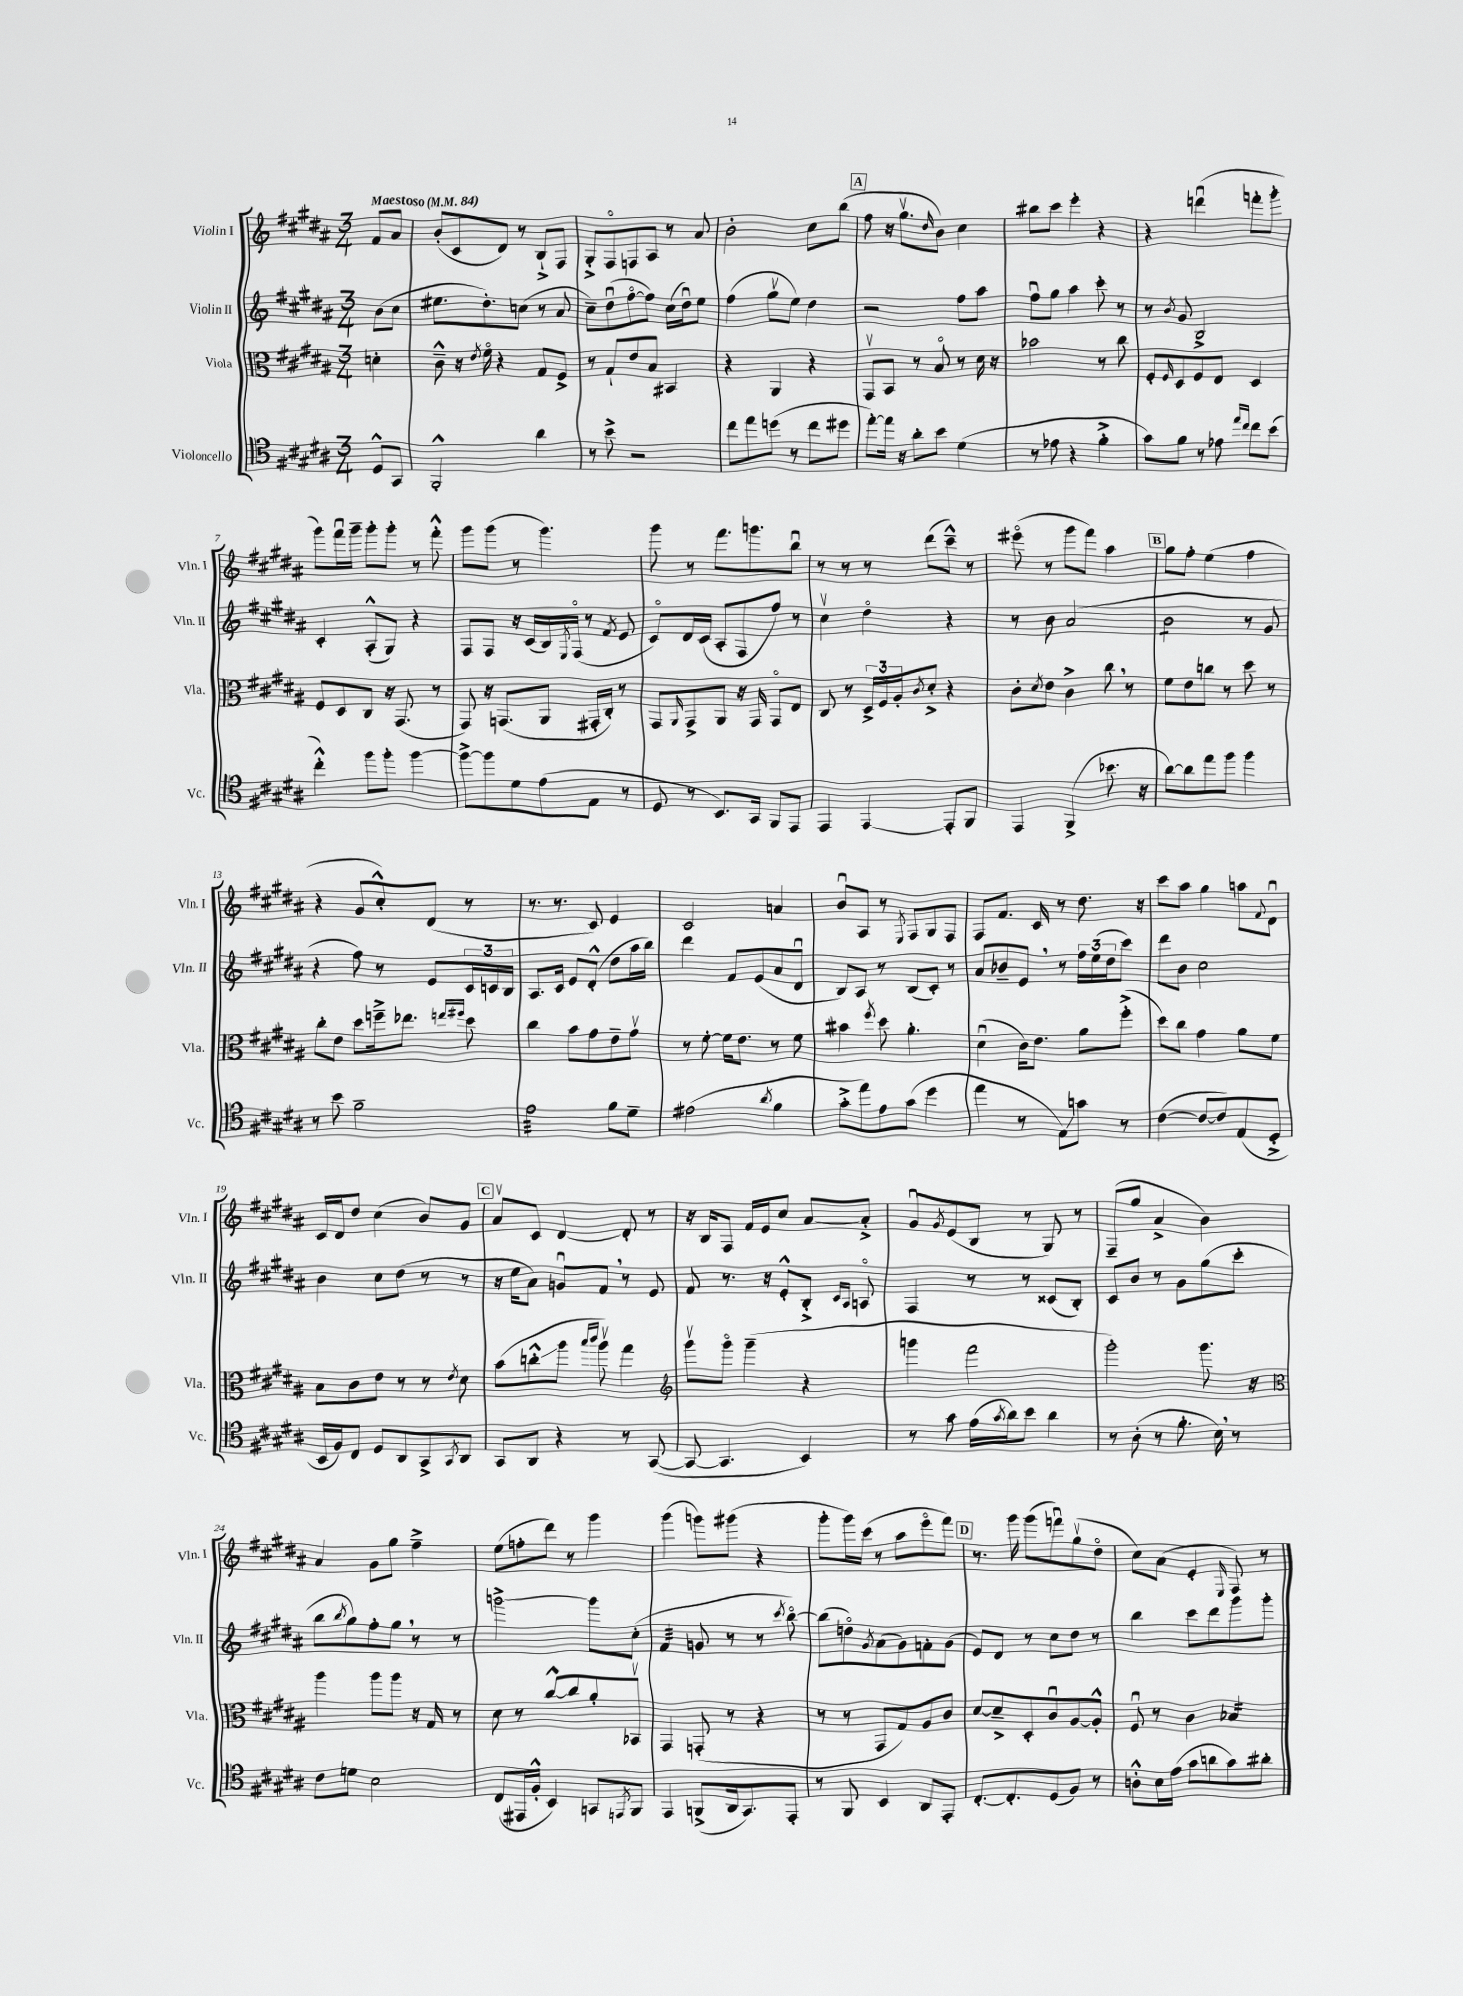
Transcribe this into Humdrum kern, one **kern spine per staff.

**kern	**kern	**kern	**kern
*staff4	*staff3	*staff2	*staff1
*clefC4	*clefC3	*clefG2	*clefG2
*k[f#c#g#d#a#]	*k[f#c#g#d#a#]	*k[f#c#g#d#a#]	*k[f#c#g#d#a#]
*M3/4	*M3/4	*M3/4	*M3/4
*MM84	*MM84	*MM84	*MM84
8D#^^	4d'	(8b	8f#
8GG#	.	8cc#	8a#
=	=	=	=
2FF#'^^	8c#~^^	8.ee#	(8b'
.	16r	.	8c#
.	8qe	.	.
.	16f#o	8.dd#')	.
.	4r	.	8d#)
.	.	(8cc	8r
4a#	8G#	8r	8B`^
.	8F#^	8a#	8F#
=	=	=	=
8r	8r	8cc#~)	8G#'^
8b^	8G#`	(8dd#u	8F#o
2r	8e	[8ff#o	8F
.	8B	8ff#])	8A#
.	4BB#	(16cc#	8r
.	.	16dd#u)	.
.	.	8ee	8a#
=	=	=	=
8cc#	4r	(4ff#	2b'
8ee	.	.	.
(8dd	4AA#	8gg#v	.
8r	.	8ee)	.
8cc#	4r	4dd#	8cc#
8dd#	.	.	(8bb
=	=	=	=
[8ee')	8GG#v	2r	8ff#
16ee]	8BB	.	16r
16r	.	.	8.gg#v
8a#'	8r	.	.
.	.	.	16qqdd#
8b	8Bo	.	8b)
(4d#	8r	8ff#	4cc#
.	16d#	8aa#	.
.	16r	.	.
=	=	=	=
8r	2b-	8ff#u	8bb#
8e-	.	8gg#	8ccc#
4r	.	4aa#	4eee'
4f#'^	8r	8ccc#'	4r
.	8cc#	8r	.
=	=	=	=
8g#)	8F#'	8r	4r
.	16qqF#	8qb	.
8f#	8D#	8g#	.
8r	8F#	2B^	(4dddu
8e-	8E	.	.
16qqee	.	.	.
16qqcc#	.	.	.
8cc#	4D#	.	8fff'
(8b	.	.	8ggg#'
=	=	=	=
4cc#'^^)	8F#	4c#'	8ggg#)
.	8D#	.	16fff#u
.	.	.	16ggg#~
8ff#	8C#	(8A#'^^	8ggg#'
8ff#'	16r	8G#)	8ggg#'
.	(8.GG#	.	.
[4ff#	.	4r	8r
.	8r	.	8fff#'^^
=	=	=	=
8ff#^_	8GG#)	8F#	8ggg#
8ff#]	16r	8F#	(8ggg#
.	(8.GG	.	.
8d#	.	16r	8r
.	.	(16c#	.
(8e	8AA#	16B)	4.ggg#)
.	.	8qE	.
.	.	(16F#o	.
8E	16GG#'	8r	.
.	16C#')	.	.
.	.	8qf#	.
8r	8r	8e	.
=	=	=	=
8D#	8GG#	8c#o)	8ggg#
.	16qqAA#	.	.
8r	8GG#^	16d#	8r
.	.	(16c#	.
8.BB)	8AA#	8A#'	8.fff#
.	16r	8F#	.
16GG#	16GG#	.	8.ggg
8FF#	8GG#o	8ff#)	.
8EE	8E	8r	8bbu
=	=	=	=
4EE	8C#	4cc#v	8r
.	8r	.	8r
[4EE	24D#^	4dd#o	8r
.	24F#	.	.
.	24A#'	.	.
.	8qc#	.	.
.	8d#'^	.	(8ddd#
8EE']	4r	4r	8ccc#~^^)
8FF#	.	.	8r
=	=	=	=
4EE	8c#'	8r	(8eee#o
.	8qd#	.	.
.	8e	8b	8r
(4FF#^	4c#^	(2a#	8ggg#
.	.	.	8fff#)
8.b-	8cc#	.	4aa#
.	8r	.	.
16r	.	.	.
=	=	=	=
[8a#)	8f#	2b	8gg#
8a#]	8e	.	8ff#'
8ee	8cc	.	(4ee
8ff#	8r	.	.
4ff#	8dd#	8r	4ff#
.	8r	8g#	.
=	=	=	=
8r	8cc#'	4r	4r
8b	8e	.	.
2f#~	8dd#	8ff#)	8g#
.	16ff~^	8r	8cc#'^^)
.	8.ee-	.	.
.	.	8e	(8d#
.	16qqee	.	.
.	16qqff#	.	.
.	8dd#	24c#	8r
.	.	24c	.
.	.	24B	.
=	=	=	=
2e	4cc#	8.A#	8.r
.	.	16c#	8.r
.	8b	8e	.
.	8g#	(8d#'^^	8c#)
8f#	8e~	8dd#	4e
8d#~	8g#v	16aa#	.
.	.	16bb)	.
=	=	=	=
(2e#	8r	4ddd#	2c#
.	[8f#'	.	.
.	16f#]	8f#	.
.	8.e	.	.
.	.	(8e	.
8qa#	.	.	.
4f#	8r	8a#	4a
.	8f#	8d#u	.
=	=	=	=
8g#'^	4b#	8B)	8bu
8ee)	.	8A#	8A#
.	8qff#	.	.
8e	8dd#	8r	8r
.	.	.	8qE
(8g#	4.a#'	(8B	8F#
4dd#	.	8c#')	8G#
.	.	8r	8F#
=	=	=	=
4ee	(4d#u	8a#	8F#
.	.	8b-~	8.f#
8r	16c#)	8e	.
.	8.e	.	16c#
8E)	.	8r	8r
8g	8a#	24ff#	8.dd#
.	.	(24ee	.
.	.	24dd#	.
8r	(8ff#'^	8ccc#)	.
.	.	.	16r
=	=	=	=
([4c#	8dd#)	8ddd#	8ccc#
.	8cc#	8b	8aa#
8c#_	4g#	2cc#	4gg#
8c#])	.	.	.
(8E	8a#	.	8aa
.	.	.	8qqf#
8D#'^	8f#	.	8d#u
=	=	=	=
16BB	8B	4b	16c#
16F#)	.	.	16d#
8C#	8c#	.	8dd#
8D#	8e	8cc#	(4cc#
8AA#	8r	(8dd#	.
8GG#^	8r	8r	8b)
8qGG#	8qe	.	.
8AA#	8d#	8r	8g#
=	=	=	=
8GG#	(8b	16r	8a#v
.	.	16ee	.
8AA#	8cc'^^	8a#)	8c#
4r	8aa#	8gu	[4d#
.	16qqbb	.	.
.	16qqccc#	.	.
.	8aa#v)	8f#	.
8r	4gg#	8r	8d#']
([8GG#	.	8e	8r
=	=	=	=
*	*clefG2	*	*
8GG#_	8ggg#v	8f#	16r
.	.	.	16B
4.GG#]	8ggg#o	8.r	8F#
.	(4ggg#~	.	16f#
.	.	16r	16e
.	.	8e'^^	8cc#
4BB)	4r	8B'^	[8a#
.	.	16qqc#	.
.	.	16qqA#	.
.	.	8Ao	8a#'^]
=	=	=	=
8r	4ggg	4F#	8g#u
.	.	.	8qg#
8g#	.	.	(8e
(16e	2fff#	8r	8B
8qg#	.	.	.
16a#)	.	.	.
8b	.	8r	8r
4a#	.	(8c##	8G#)
.	.	8B')	8r
=	=	=	=
8r	2ggg#')	8c#	(8F#~
(8A#'	.	8b	8gg#
8r	.	8r	4a#^
8.f#'	.	8g#	.
.	8.ggg#	(8gg#	4b)
16B)	.	.	.
8r	.	8ccc#'	.
.	16r	.	.
=	=	=	=
*	*clefC3	*	*
8c#	4aa#	8bb	4a#
.	.	8qbb	.
8d	.	8gg#)	.
2B	8aa#	8ff#'	8g#
.	8aa#	8gg#	8gg#
.	16r	8r	4ff#~^
.	16G#	.	.
.	8r	8r	.
=	=	=	=
(8C#	8d#	[2ggg^	(8ee
16EE#	8r	.	8ff'
16F#'^^	.	.	.
4BB)	[8cc#^^	.	8ddd#)
.	8cc#]	.	8r
8GG	8a#'	8ggg]	4ggg#
8qEE	.	.	.
8FF#	8BB-v	(8cc#'	.
=	=	=	=
4EE	4GG#	4f#	(4ggg#
(8FF^	(8GG'	8g	8ggg)
16AA#	8r	8r	(8ggg#
8.GG#)	.	.	.
.	4r	8r	4r
.	.	8qccc#	.
8EE'	.	[8bbo)	.
=	=	=	=
8r	8r	(8bb]	8ggg#'
8FF#	8r	8ddo)	16ggg#)
.	.	.	(16ccc#
.	.	8qg#	.
4BB	8GG#	(8a#	8r
.	8G#)	8g#)	8aa#
8AA#	8A#	8f'	8eeeo
8EE'	8c#	(8g#	8fff#)
=	=	=	=
[8.C#'	[8d#	8e)	8.r
.	8d#~^]	8d#	.
8.C#']	.	.	16ggg#
.	8D#'	8r	(8ggg#
(8D#	8c#u	8cc#	8fffu)
8F#)	[8A#	8dd#	(8gg#v
8r	8A#'^^]	8r	8dd#o
=	=	=	=
8A'^^	8F#u	4bb	8cc#)
16B	8r	.	(8a#
(16e	.	.	.
8g#	4c#	8ccc#	4e'
8a	.	8ddd#	.
.	.	.	16qqE
8g#)	4B-	8ggg#	8F#)
8a#'	.	8ggg#'	8r
==	==	==	==
*-	*-	*-	*-
